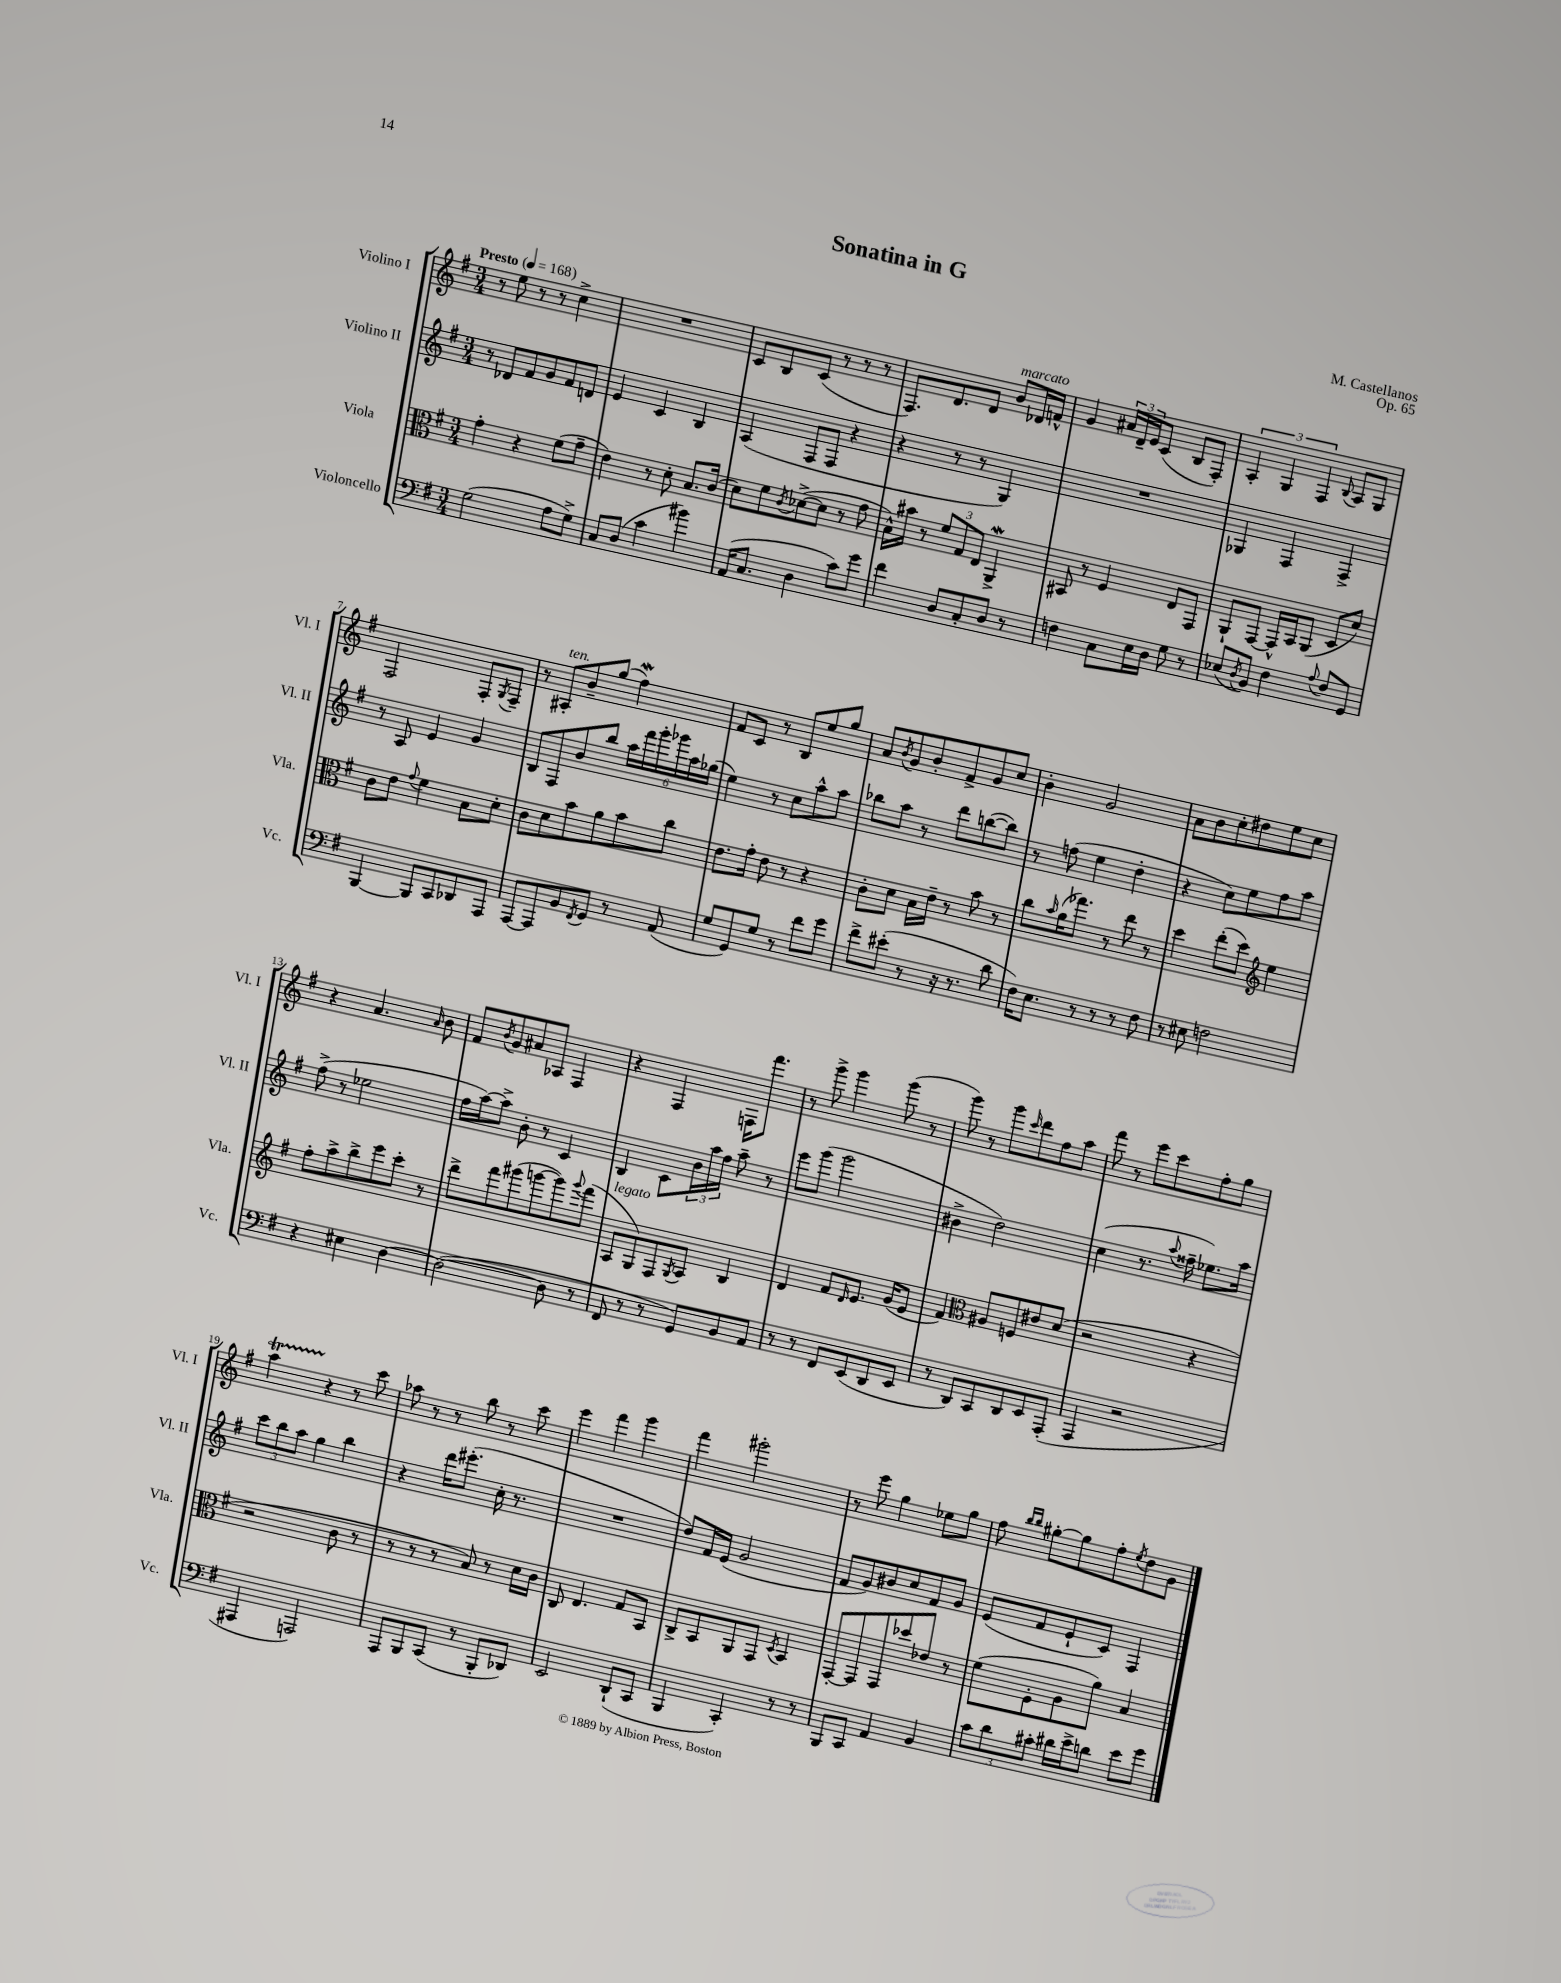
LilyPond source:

\header { title = "Sonatina in G" composer = "M. Castellanos" opus = "Op. 65" }
<<
\new StaffGroup <<
\new Staff = "s0" \with { instrumentName = "Violino I" shortInstrumentName = "Vl. I" } {
    \clef treble \key g \major \numericTimeSignature \time 3/4 \tempo "Presto" 4 = 168
    r8 e''8 r8 r8 c''4-> |
    R2. |
    c'8 b8 c'8( r8 r8 r8 |
    fis8.) d'8. d'8 b'8^\markup { \italic "marcato" } des'16 f'16-^ |
    g'4 \tuplet 3/2 { ais'16 d'16-- e'16 } c'8( b8 fis8-.) |
    \tuplet 3/2 { a4-. g4 fis4 } \appoggiatura { b8 } a8 g8 |
    fis2 fis8-. \acciaccatura { g8 } fis8-- |
    r8 ais8-.^\markup { \italic "ten." } b'8-- g''8( fis''4\mordent) |
    fis'8 c'8 r8 b8 e''8 g''8 |
    a'8 \acciaccatura { b'8 } g'8 b'8-. fis'8-> g'8 c''8 |
    b'4-. g'2 |
    a'8 b'8 c''8-. dis''8 e''8 c''8 |
    r4 a'4. \grace { a'16 } b'8 |
    fis'8 \acciaccatura { b'8 } g'8 ais'8 aes8 fis4 |
    r4 fis4 f16 fis'''8. |
    r8 g'''8-> g'''4 g'''8( r8 |
    g'''8) r8 g'''8 \grace { c'''16 } d'''8 fis''8 a''8 |
    fis'''8 r8 e'''8 c'''8 fis''8-. g''8 |
    a''4\startTrillSpan r4\stopTrillSpan r8 c'''8 |
    aes''8 r8 r8 b''8 r8 c'''8 |
    e'''4 fis'''4 g'''4 |
    fis'''4 gis'''2-. |
    r8 e'''8 g''4 ees''8 g''8 |
    fis''8 \grace { b''16 b''16 } gis''8~-. gis''8 fis''8-. \acciaccatura { e''8 } d''8 g'8 \bar "|." |
}
\new Staff = "s1" \with { instrumentName = "Violino II" shortInstrumentName = "Vl. II" } {
    \clef treble \key g \major \numericTimeSignature \time 3/4
    r8 des'8 fis'8 g'8 fis'8 d'8 |
    e'4 c'4 b4 |
    a4( fis8 fis8 r4 |
    r4 r8 r8 g4) |
    R2. |
    ges4 fis4 fis4-> |
    r8 a8 e'4 g'4 |
    b8 fis8 b'8 b''8 \tuplet 6/4 { a''16 fis'''16 g'''16-. ges'''16 a''16 ges''16( } |
    e''4) r8 c''8 a''8-^ a''8 |
    bes''8 a''8 r8 d'''8 b''8~( b''8) |
    r8 f''8( e''4 d''4-. |
    r4 c''8) e''8 fis''8 a''8 |
    fis''8->( r8 ees''2 |
    fis''16 a''16~) a''8-> b'8-. r8 c'4 |
    b4 c'8 \tuplet 3/2 { b'16 a''16 fis''16 } a''8-- r8 |
    e'''8 g'''8( g'''2 |
    bis'4-> d''2) |
    c''4( r8. \appoggiatura { a''8 } fisis''16-- ees''8.) a''16 |
    \tuplet 3/2 { c'''8 b''8 a''8 } g''4 b''4 |
    r4 d'''16 eis'''8.-.( c''16-. r8. |
    R2. |
    d''8) fis'16 e'16( g'2 |
    fis'8 g'8) bis'8 c''8 fis'8 g'8 |
    e'8( fis'8 e'8-! c'8) fis4 \bar "|." |
}
\new Staff = "s2" \with { instrumentName = "Viola" shortInstrumentName = "Vla." } {
    \clef alto \key g \major \numericTimeSignature \time 3/4
    g'4-. r4 fis'8( g'8-- |
    e'4) r8 d'8-. b8. c'16( |
    d'8) fis'8 \acciaccatura { c'8 } des'8~->( des'8 r8 g'8 |
    b16-^) bis'16 r8 \tuplet 3/2 { fis'8 g8 e8 } a,4->\mordent |
    bis,8 r8 fis4 e8 g,8 |
    a,8-! g,8~ g,16-^ b,16 a,8( d8 d'8) |
    c'8 e'8 \appoggiatura { g'8 } fis'4 b8 d'8-. |
    c'8 d'8 b'8 a'8 b'8 c''8 |
    e'8. g'16-. e'8 r8 r4 |
    c'8-. d'8 b16 e'16-- r8 b'8 r8 |
    c''8 \grace { b'16 } a'16( ges''8.) r8 e''8 r8 |
    d''4 e''8-.( d''8) \clef treble e''4 |
    fis''8-. a''8-> b''8-> e'''8 c'''8-. r8 |
    d'''8-> fis'''8 gis'''8( g'''8~ g'''8) \appoggiatura { g'''8 } fis'''8( |
    a8^\markup { \italic "legato" } g8) fis8 \acciaccatura { g8 } a8 b4 |
    d'4 fis'8 \grace { d'16 } e'8. g'16( e'8 |
    fis'4) \clef alto ais8 f8 eis'8 d'8( |
    r2 r4 |
    r2 c'8 r8 |
    r8 r8 r8 b8) r8 d'16 c'16 |
    c8 e4. g8 b,8 |
    c8-> b,8 a,8 g,8 \acciaccatura { d8 } b,4 |
    g,8~-. g,8 g,8 des''8 ees'8 r8 |
    fis'8( fis8-. a8 a'8) b4 \bar "|." |
}
\new Staff = "s3" \with { instrumentName = "Violoncello" shortInstrumentName = "Vc." } {
    \clef bass \key g \major \numericTimeSignature \time 3/4
    g2( a8 g8->) |
    c8 d8( c'4 bis'4) |
    a,16( c8. d4 c'8) g'8 |
    fis'4 d8 c8-. d8 r8 |
    f4 c8 e16 d16 g8 r8 |
    ees8( \acciaccatura { d8 } b,8) fis4 \appoggiatura { a8 } fis8 g,8 |
    b,,4~ b,,8 c,8 des,8 a,,8 |
    a,,8~ a,,8 b,8 \acciaccatura { fis,8 } g,8 r8 a,8( |
    g8 g,8) g8 r8 fis'8 g'8 |
    fis'8-> eis'8-.( r8 r16 r8. d'8 |
    fis16) e8. r8 r8 r8 fis8 |
    r8 eis8 f2 |
    r4 eis4 d4~ |
    d2~( d8 r8 |
    fis,8 r8 r8 g,8) b,8 a,8 |
    r8 r8 fis,8 e,8( d,8 e,8 |
    r8 d,8) c,8 d,8 e,8 a,,8-.( |
    a,,4 r2 |
    ais,,4 a,,2) |
    a,,8 b,,8 c,8( r8 b,,8-. des,8) |
    e,2 d,8-!( c,8 |
    b,,4 c,4-.) r8 r8 |
    b,,8 c,8 a,4 b,4 |
    \tuplet 3/2 { c'8 d'8 cis'8-. } dis'16 e'16-> d'8 e'8 g'8 \bar "|." |
}
>>
>>
